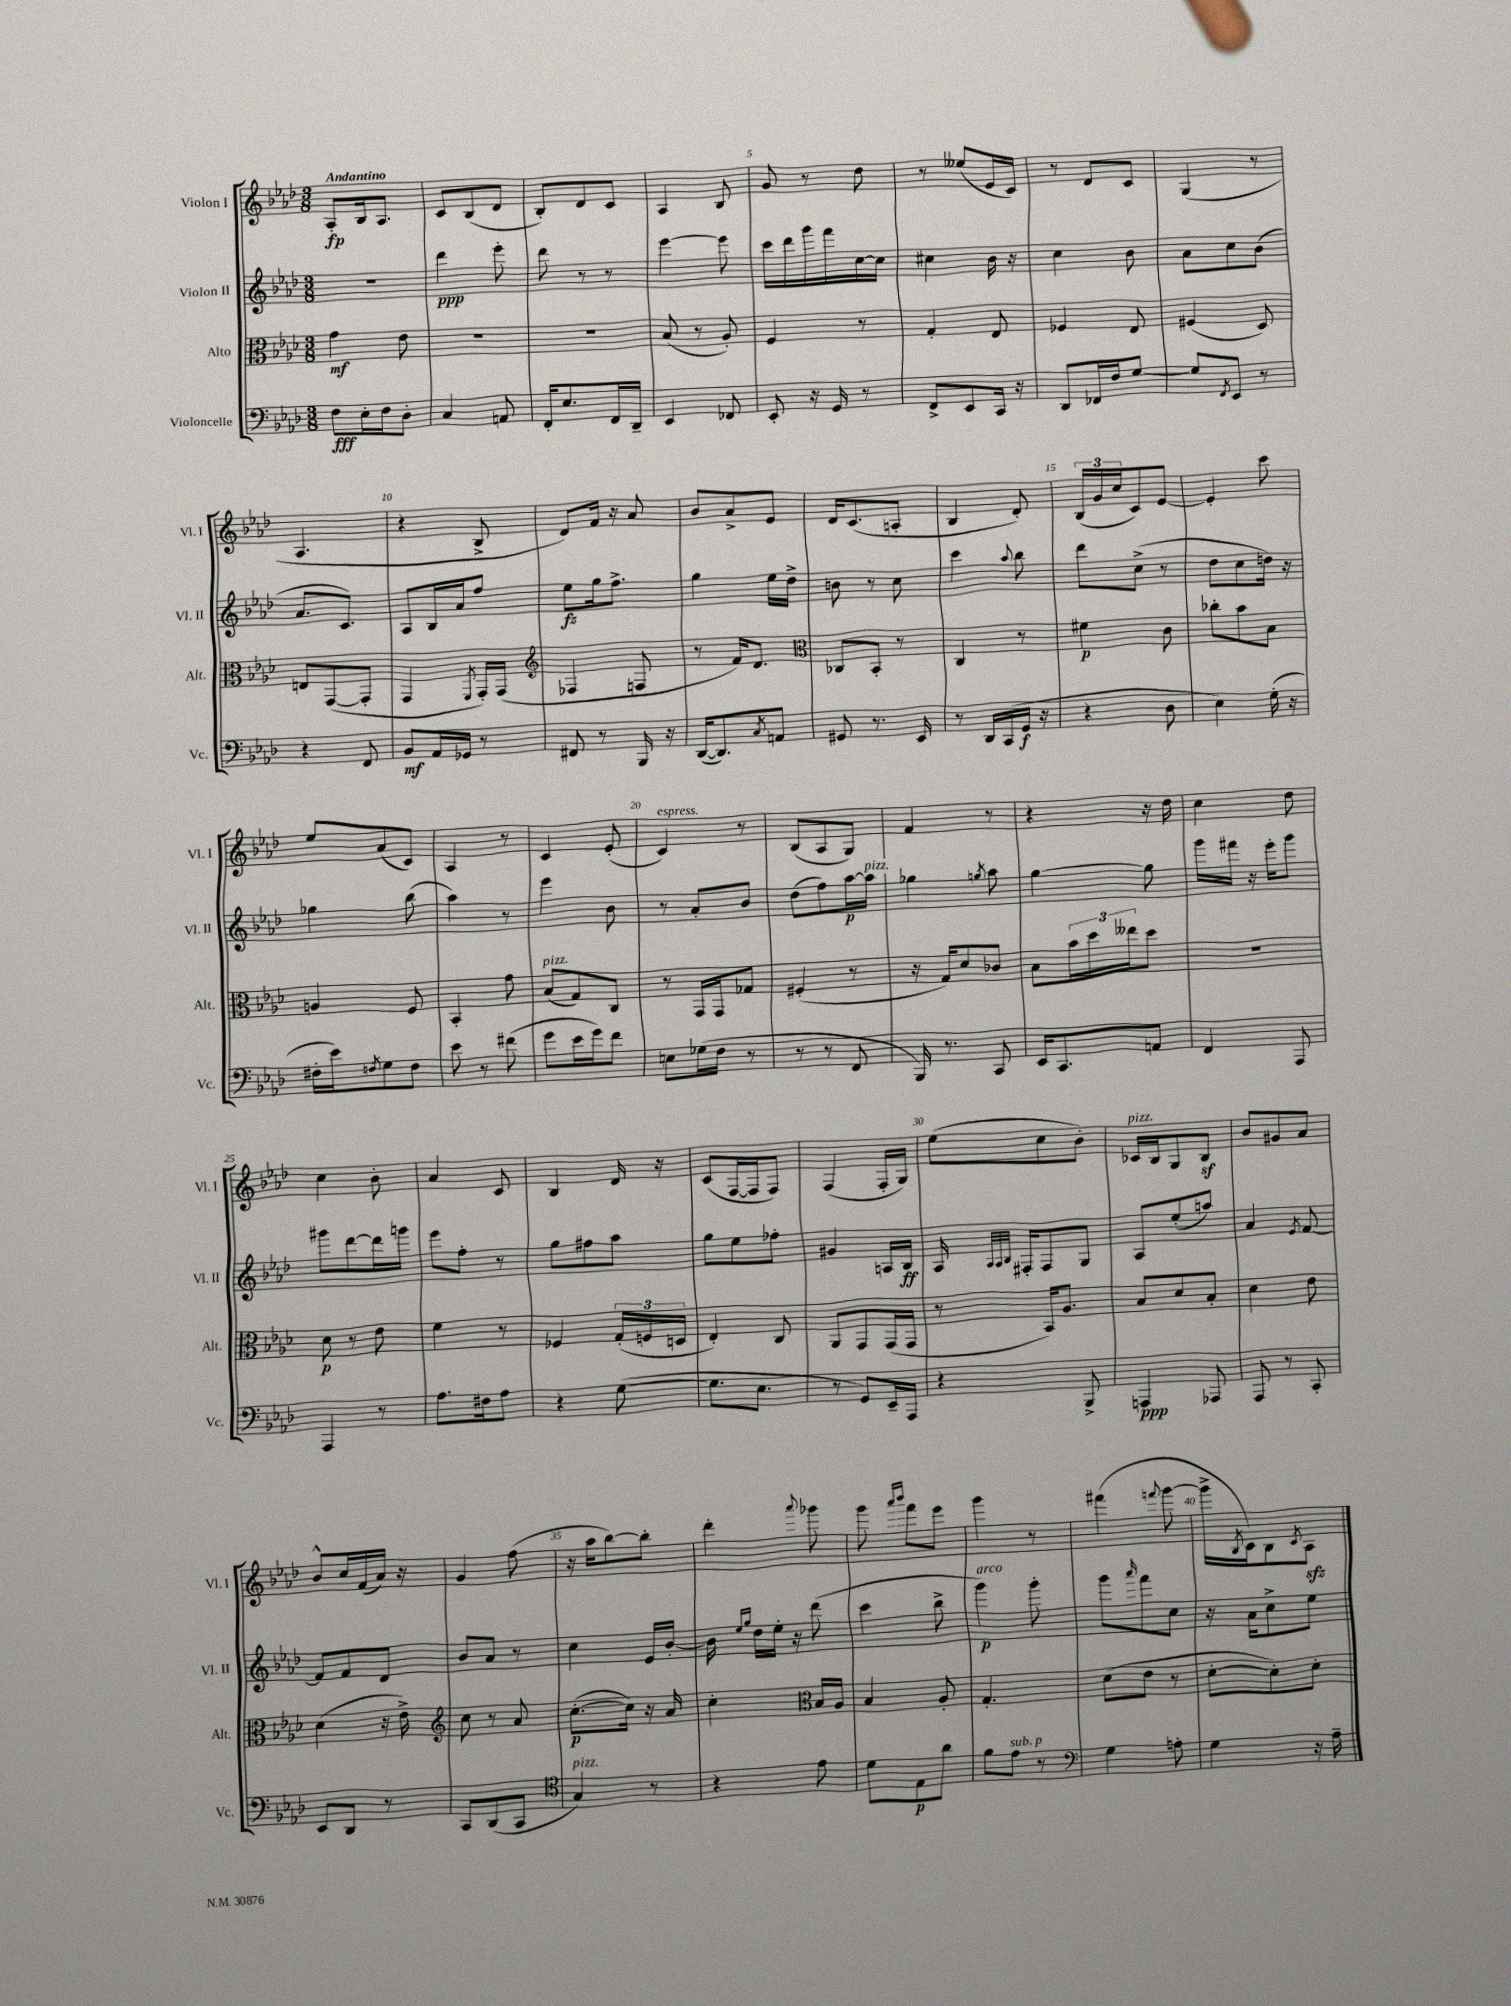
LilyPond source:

<<
\new StaffGroup <<
\new Staff = "s0" \with { instrumentName = "Violon I" shortInstrumentName = "Vl. I" } {
    \clef treble \key aes \major \numericTimeSignature \time 3/8 \tempo "Andantino"
    aes8-.\fp bes16 aes8. |
    c'8 bes8( des'8 |
    bes8-.) des'8 c'8 |
    aes4 bes8 |
    g'8 r8 des''8 |
    r8 eeses''8( ees'16 c'16) |
    r8 des'8 c'8 |
    g4( r8 |
    aes4. |
    r4 bes8-> |
    des'8) f'16 r16 aes'8 |
    bes'8 aes'8-> ees'8 |
    des'16 c'8.( a8-. |
    bes4 des'8-.) |
    \tuplet 3/2 { bes16( g'16 c''16 } c'8) ees'8~ |
    ees'4-. c'''8 |
    ees''8 aes'8( c'8) |
    aes4 r8 |
    c'4 ees'8-.( |
    c'4^\markup { \italic "espress." }) r8 |
    bes8( aes8 g8) |
    f'4 r8 |
    r4 r16 des''16 |
    c''4 des''8 |
    c''4 bes'8-. |
    aes'4 c'8 |
    bes4 des'16 r16 |
    c'8( f16~ f16 f8) |
    f4( f16-. g16) |
    ees''8( c''8 bes'8-.) |
    ces'16^\markup { \italic "pizz." } bes16 g8 bes8\sf |
    bes'8 gis'8 aes'8 |
    bes'8-^ c''16 f'16( aes'16) r16 |
    g'4 f''8( |
    r16 aes''16 bes''8~) bes''8-. |
    des'''4-. \appoggiatura { aes'''8 } ges'''8 |
    g'''8 \grace { aes'''16 bes'''16 } f'''8 ees'''8 |
    g'''4 r8 |
    fis'''4( \appoggiatura { f'''8 } g'''8~ |
    g'''16-> \acciaccatura { bes8 } c'16) bes8 \acciaccatura { c'8 } aes8\sfz \bar "|." |
}
\new Staff = "s1" \with { instrumentName = "Violon II" shortInstrumentName = "Vl. II" } {
    \clef treble \key aes \major \numericTimeSignature \time 3/8
    R4. |
    des'''4\ppp ees'''8-. |
    des'''8 r8 r8 |
    ees'''4~ ees'''8 |
    c'''16 des'''16 g'''16 f'''16 c''16~ c''16 |
    cis''4 bes'16 r16 |
    c''4 bes'8 |
    aes'8 c''8 bes'8( |
    aes'8. c'8.) |
    aes8 bes16 aes'16 f''8 |
    ees''8\fz g''16 f''8.-> |
    g''4 ees''16 des''16-> |
    b'8 r8 c''8 |
    c'''4 \appoggiatura { aes''8 } bes''8 |
    des'''8 c''8->( r8 |
    des''8 c''8 d''16) r16 |
    ges''4 bes''8( |
    aes''4) r8 |
    ees'''4 bes'8 |
    r8 aes'8-. bes'8 |
    des''8( f''8) aes''16~\p aes''16^\markup { \italic "pizz." } |
    ges''4 \acciaccatura { g''8 } aes''8 |
    g''4~ g''8 |
    g'''16 fis'''16 r16 ees'''16-. g'''8 |
    gis'''8 des'''8~ des'''16 g'''16 |
    ees'''8 f''8-. r8 |
    g''8 fis''8 aes''8 |
    g''8 ees''8 fes''8-. |
    gis'4 a16 bes16\ff |
    aes16 \grace { aes32 aes32 bes32 } fis16-. fis8 g8 |
    aes8 ees''8-.( a''8) |
    aes'4 \acciaccatura { ees'8 } f'8~ |
    f'8 f'8 des'8 |
    bes'8 aes'8 r8 |
    c''4 ees'16 bes'16~-. |
    bes'16 \grace { ees''16 g''16 } des''16 ees''16-. r16 des'''8( |
    c'''4 bes''8-> |
    g'''4\p^\markup { \italic "arco" }) g'''8-. |
    g'''8 \grace { aes'''16 } f'''8 c''8 |
    r16 aes'16 c''8-> ees''8 \bar "|." |
}
\new Staff = "s2" \with { instrumentName = "Alto" shortInstrumentName = "Alt." } {
    \clef alto \key aes \major \numericTimeSignature \time 3/8
    g'4\mf ees'8 |
    R4. |
    R4. |
    bes8( r8 aes8-.) |
    f4 r8 |
    g4-. ees8 |
    fes4 ees8 |
    fis4( des8) |
    e8 g,8~( g,8-. |
    g,4 \acciaccatura { f,8 } g,16-.) g,16( |
    \clef treble fes4 f8 |
    r8 f'16) des'8. |
    \clef alto ces8 bes,8-. r8 |
    c4 r8 |
    fis'4\p c'8 |
    ces''8-. bes'8 bes8 |
    a4 f8 |
    bes,4-. g'8 |
    bes8^\markup { \italic "pizz." }( g8) c8 |
    r8 g,16 g,16 ges8 |
    fis4-.( r8 |
    r16 g16) des'8 ces'8 |
    bes8 \tuplet 3/2 { bes'16 des''16 eeses''16 } des''8 |
    R4. |
    des'8\p r8 ees'8 |
    f'4 r8 |
    fes4 \tuplet 3/2 { g16-.( f16 d16 } |
    ees4-.) c8 |
    aes,8 g,8 g,16( g,16 |
    r8 bes,16) aes8. |
    bes8 des'8 bes8-. |
    des'4 ees'8 |
    des'4( r16 ees'16->) |
    \clef treble c''8 r8 aes'8 |
    c''8.~-.\p( c''16) r16 aes'16 |
    c''4-. \clef alto bes16 aes16 |
    bes4 aes8-. |
    g4.-. |
    des'8( ees'8 r8 |
    des'8~-. des'8-.) des'8-. \bar "|." |
}
\new Staff = "s3" \with { instrumentName = "Violoncelle" shortInstrumentName = "Vc." } {
    \clef bass \key aes \major \numericTimeSignature \time 3/8
    f8\fff ees16-. f16 des8-. |
    c4 a,8 |
    f,16-. ees8. f,16 des,16-- |
    ees,4 fes,8 |
    ees,8-. r16 g,16 r8 |
    f,8-> ees,8 c,16 r16 |
    des,8 fes,16 f16 g8~ |
    g8 \acciaccatura { f,8 } ees,8 r8 |
    r4 f,8 |
    bes,8\mf aes,16 ges,16 r8 |
    fis,8 r8 bes,,16 r16 |
    des,16~( des,8.) \acciaccatura { c8 } a,8 |
    gis,8 r8. ees,16 |
    r8 des,16 c,16( g,16\f r16 |
    r4 des8 |
    ees4) g16-.( r16 |
    fis16-. ees'16) \acciaccatura { f8 } g8 f8 |
    ees'8 r8 fis'8( |
    g'8 ees'16 g'16) f'8 |
    e8 ges16( f16 r8 |
    r8 r8 f,8 |
    bes,,16) r8. c,8 |
    ees,16 c,8. a,8 |
    f,4 aes,,8 |
    aes,,4 r8 |
    aes8. fis16 aes8 |
    r4 g8~( |
    g8. ees8. |
    r8 g,8) ees,16-- aes,,16 |
    r4 bes,,8-> |
    a,,4\ppp aes,,8 |
    aes,,8 r8 c,8-. |
    ees,8 des,8 r8 |
    c,8 des,8( c,8 |
    \clef tenor g4^\markup { \italic "pizz." }) r8 |
    r4 ees'8 |
    des'8 ees8\p aes'8 |
    f'8 ees'8^\markup { \italic "sub. p" } r8 |
    \clef bass g4 a8-. |
    g4 r16 aes16-- \bar "|." |
}
>>
>>
\layout { \context { \Score \override BarNumber.break-visibility = ##(#f #t #t) barNumberVisibility = #(every-nth-bar-number-visible 5) } }
